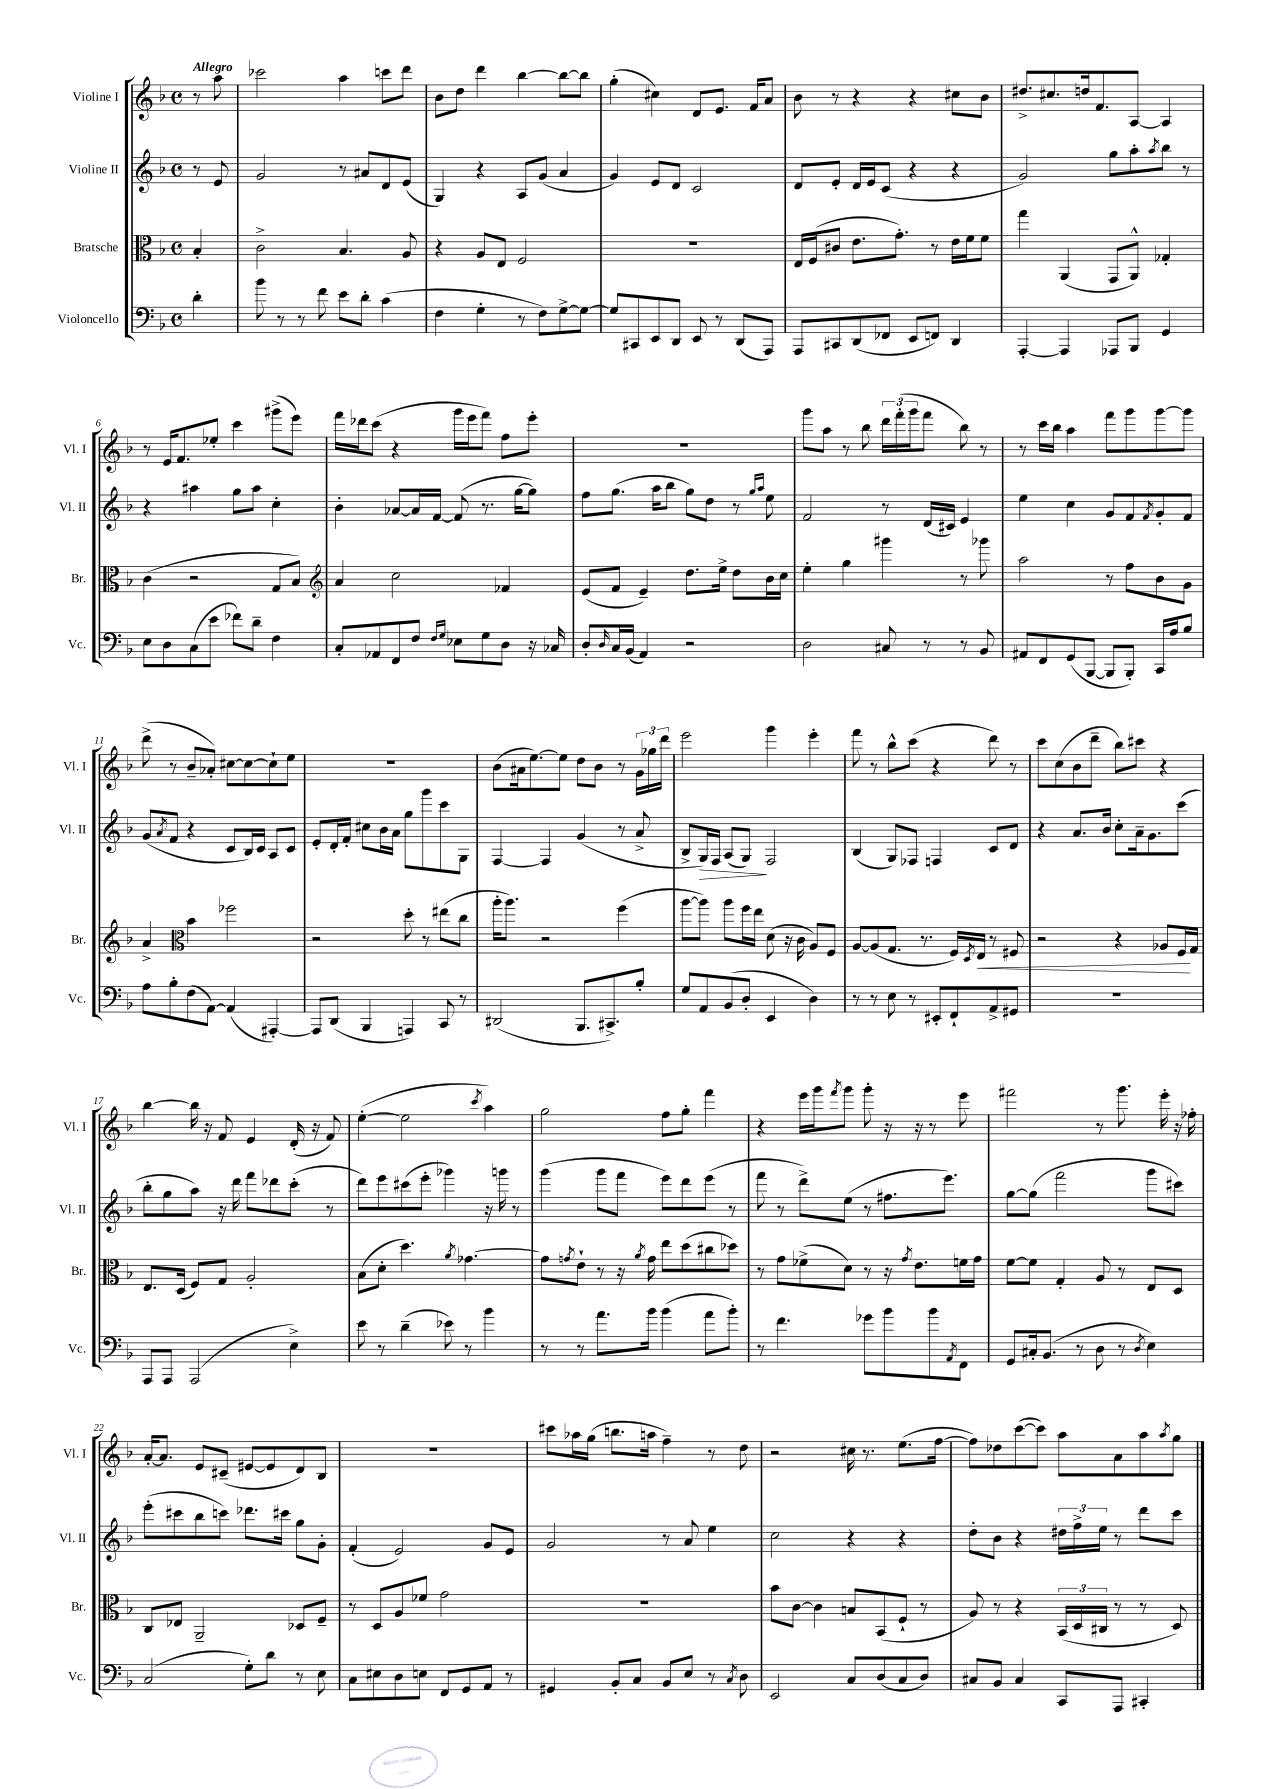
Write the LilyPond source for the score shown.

<<
\new StaffGroup <<
\new Staff = "s0" \with { instrumentName = "Violine I" shortInstrumentName = "Vl. I" } {
    \clef treble \key f \major \defaultTimeSignature \time 4/4 \partial 4 \tempo "Allegro"
    r8 a''8 |
    ces'''2 a''4 c'''8 d'''8 |
    bes'8 d''8 d'''4 bes''4~ bes''8~ bes''8 |
    g''4-.( cis''4) d'8 e'8. f'16 a'8 |
    bes'8 r8 r4 r4 cis''8 bes'8 |
    dis''8.-> cis''8. d''16 f'8. a8~ a4 |
    r8 e'16 f'8. ees''8-. c'''4 gis'''8->( e'''8) |
    f'''16 des'''16 c'''8( r4 g'''16 e'''16 f'''8) f''8 e'''8-. |
    R1 |
    g'''8 a''8 r8 bes''8 \tuplet 3/2 { d'''16 f'''16-.( g'''16 } f'''8 bes''8) r8 |
    r8 c'''16 bes''16 a''4 f'''8 g'''8 g'''8~ g'''8 |
    d'''8->( r8 bes'8-- aes'8-.) cis''8~ cis''8~ cis''8-! e''8 |
    R1 |
    bes'8( ais'16 e''8.~) e''8 d''8 bes'8 r8 \tuplet 3/2 { g'16 ges''16 d'''16 } |
    e'''2 g'''4 e'''4-. |
    f'''8 r8 bes''8-^ c'''8( r4 d'''8) r8 |
    c'''8 c''8( bes'8 d'''8-- bes''8) cis'''8 r4 |
    bes''4~ bes''16 r16 f'8 e'4 d'16-.( r16 f'8) |
    e''4~-.( e''2 \acciaccatura { c'''8 } a''4) |
    g''2 f''8 g''8-. f'''4 |
    r4 e'''16 g'''16 \acciaccatura { f'''8 } g'''8 g'''8-. r16 r16 r8 e'''8 |
    fis'''2 r8 g'''8. e'''16-. r16 fes''16-. |
    a'16~-. a'8. e'8 cis'8--( eis'8~ eis'8 d'8) bes8 |
    R1 |
    cis'''8 aes''16 g''16( b''8. a''16 f''4--) r8 d''8 |
    r2 cis''16 r8. e''8.( f''16~ |
    f''8) des''8 c'''8~( c'''8) a''8 a'8 a''8 \acciaccatura { a''8 } g''8 \bar "|." |
}
\new Staff = "s1" \with { instrumentName = "Violine II" shortInstrumentName = "Vl. II" } {
    \clef treble \key f \major \defaultTimeSignature \time 4/4 \partial 4
    r8 e'8 |
    g'2 r8 ais'8 d'8 e'8( |
    g4) r4 a8 g'8( a'4 |
    g'4) e'8 d'8 c'2 |
    d'8 e'8-. d'16 e'16 c'8( r4 r4 |
    g'2) g''8 a''8-. \acciaccatura { a''8 } bes''8 r8 |
    r4 ais''4 g''8 ais''8 c''4-. |
    bes'4-. aes'8~ aes'16 f'16~ f'8( r8. g''16~ g''8) |
    f''8 g''8.( a''16 bes''8 g''8) d''8 r8 \grace { g''16 a''16 } e''8 |
    f'2 r8 d'16( cis'16) e'4 |
    e''4 c''4 g'8 f'8 \acciaccatura { f'8 } g'8-. f'8 |
    g'8( \acciaccatura { a'8 } f'8 r4 c'8 bes16) c'16 a8 c'8 |
    e'8-. d'16-. f'16-. cis''8 bes'16 a'16 g''8 g'''8 c'''8 g8 |
    f4~ f4 g'4( r8 a'8-> |
    bes8-> g16\>) f16 a8( g8\!) f2 |
    bes4( g8) fes8 f4 c'8 d'8 |
    r4 a'8. bes'16 c''8-. a'16-- g'8. c'''8( |
    bes''8-. g''8 a''8) r16 d'''16 f'''8 des'''8 c'''8-.( r8 |
    d'''8) e'''8 cis'''8( e'''8-. ges'''4) r16 g'''16 r8 |
    g'''4( g'''8 f'''8 e'''8) d'''8 e'''8( r8 |
    f'''8 r8 d'''8->) e''8( r8 fis''8. e'''8.) |
    g''8~ g''8( f'''2 g'''8 cis'''8) |
    e'''8-.( cis'''8 bes''8 c'''8) des'''8. cis'''16 g''8 g'8-. |
    f'4-.( e'2) g'8 e'8 |
    g'2 r8 a'8 e''4 |
    c''2 r4 r4 |
    d''8-. bes'8 r4 \tuplet 3/2 { dis''16 f''16-> e''16 } r8 d'''8 c'''8 \bar "|." |
}
\new Staff = "s2" \with { instrumentName = "Bratsche" shortInstrumentName = "Br." } {
    \clef alto \key f \major \defaultTimeSignature \time 4/4 \partial 4
    bes4-. |
    c'2-> bes4. a8 |
    r4 a8 e8 f2 |
    R1 |
    e16 f16( cis'8 e'8. g'8.-.) r8 e'16 f'16 f'8 |
    g''4 a,4( g,8 a,8-^) ges4-. |
    c'4( r2 g8 bes8) |
    \clef treble a'4 c''2 fes'4 |
    e'8( f'8 e'4--) d''8. e''16-> d''8 bes'16 c''16 |
    e''4-. g''4 gis'''4 r8 ges'''8 |
    a''2 r8 f''8 bes'8 g'8 |
    a'4-> \clef alto bes'4 fes''2 |
    r2 d''8-. r8 eis''8( c''8 |
    a''16-. a''8.) r2 f''4( |
    a''8~ a''8) a''8 f''16 e''16 d'8( r16 c'16 a8) f8 |
    a8~ a8( g8. r8. f16) \acciaccatura { d8 } e16\< r8 fis8 |
    r2 r4 aes8 f16\! g16 |
    e8. d16( f8) g8 a2-. |
    bes8( d'8-. d''4.) \acciaccatura { a'8 } ges'4.~ |
    ges'8 \acciaccatura { g'8 } e'8-! r8 r16 \acciaccatura { a'8 } g'16 e''8 d''8( cis''8 des''8) |
    r8 g'8 fes'8->( d'8) r8 r16 \acciaccatura { g'8 } e'8. f'16 g'16 |
    f'8~ f'8 g4-. a8 r8 e8 d8 |
    c8 ees8 a,2-- des8 f8-- |
    r8 d8 a8 fes'8 g'2 |
    R1 |
    bes'8 c'8~ c'4 b8 bes,8( f8-! r8 |
    a8) r8 r4 \tuplet 3/2 { bes,16( d16 cis16 } r8 r8 d8) \bar "|." |
}
\new Staff = "s3" \with { instrumentName = "Violoncello" shortInstrumentName = "Vc." } {
    \clef bass \key f \major \defaultTimeSignature \time 4/4 \partial 4
    d'4-. |
    bes'8 r8 r8 f'8 e'8 d'8-. c'4( |
    f4 g4-. r8 f8) g8~-> g8~ |
    g8 cis,8 e,8 d,8 e,8 r8 d,8( a,,8) |
    a,,8 cis,8 d,8( fes,8 e,8 f,8) d,4 |
    a,,4~-. a,,4 aes,,8 bes,,8 g,4 |
    e8 d8 c8( e'8 fes'8) d'8-- f4 |
    c8-. aes,8 f,8 f8 \grace { f16 g16 } ees8 g8 d8 r16 ces16 |
    d8-. \grace { d16 } c16 bes,16( a,4) r2 |
    d2 cis8 r8 r8 bes,8 |
    ais,8 f,8 g,8( bes,,8~ bes,,8 bes,,8-.) c,16 a16 bes8 |
    a8 bes8-. f8( a,8~) a,4( ais,,4~-.) |
    ais,,8 d,8( bes,,4 a,,4) c,8 r8 |
    dis,2( bes,,8. cis,8.->) bes8-. |
    g8 a,8 bes,8( d8-. e,4 d4) |
    r8 r8 e8 r8 eis,8-. f,8-! a,8-> gis,8 |
    R1 |
    a,,8 a,,8 a,,2( e4->) |
    e'8 r8 d'4--( ees'8) r8 bes'4 |
    r8 r8 a'8. bes'16 bes'4( a'8 bes'8-.) |
    r8 f'4. ges'8 bes'8 bes'8 \acciaccatura { a,8 } f,8 |
    g,8 cis16-. bes,8.( r8 d8 r8 \acciaccatura { d8 } e4) |
    c2( g8-.) d'8 r8 e8 |
    c8 eis8 d8 e8 f,8 g,8 a,8 r8 |
    gis,4 bes,8-. c8 bes,8 e8 r8 \acciaccatura { c8 } d8 |
    e,2 c8 d8( c8 d8) |
    cis8 bes,8 cis4 c,8 a,,8 cis,4-. \bar "|." |
}
>>
>>
